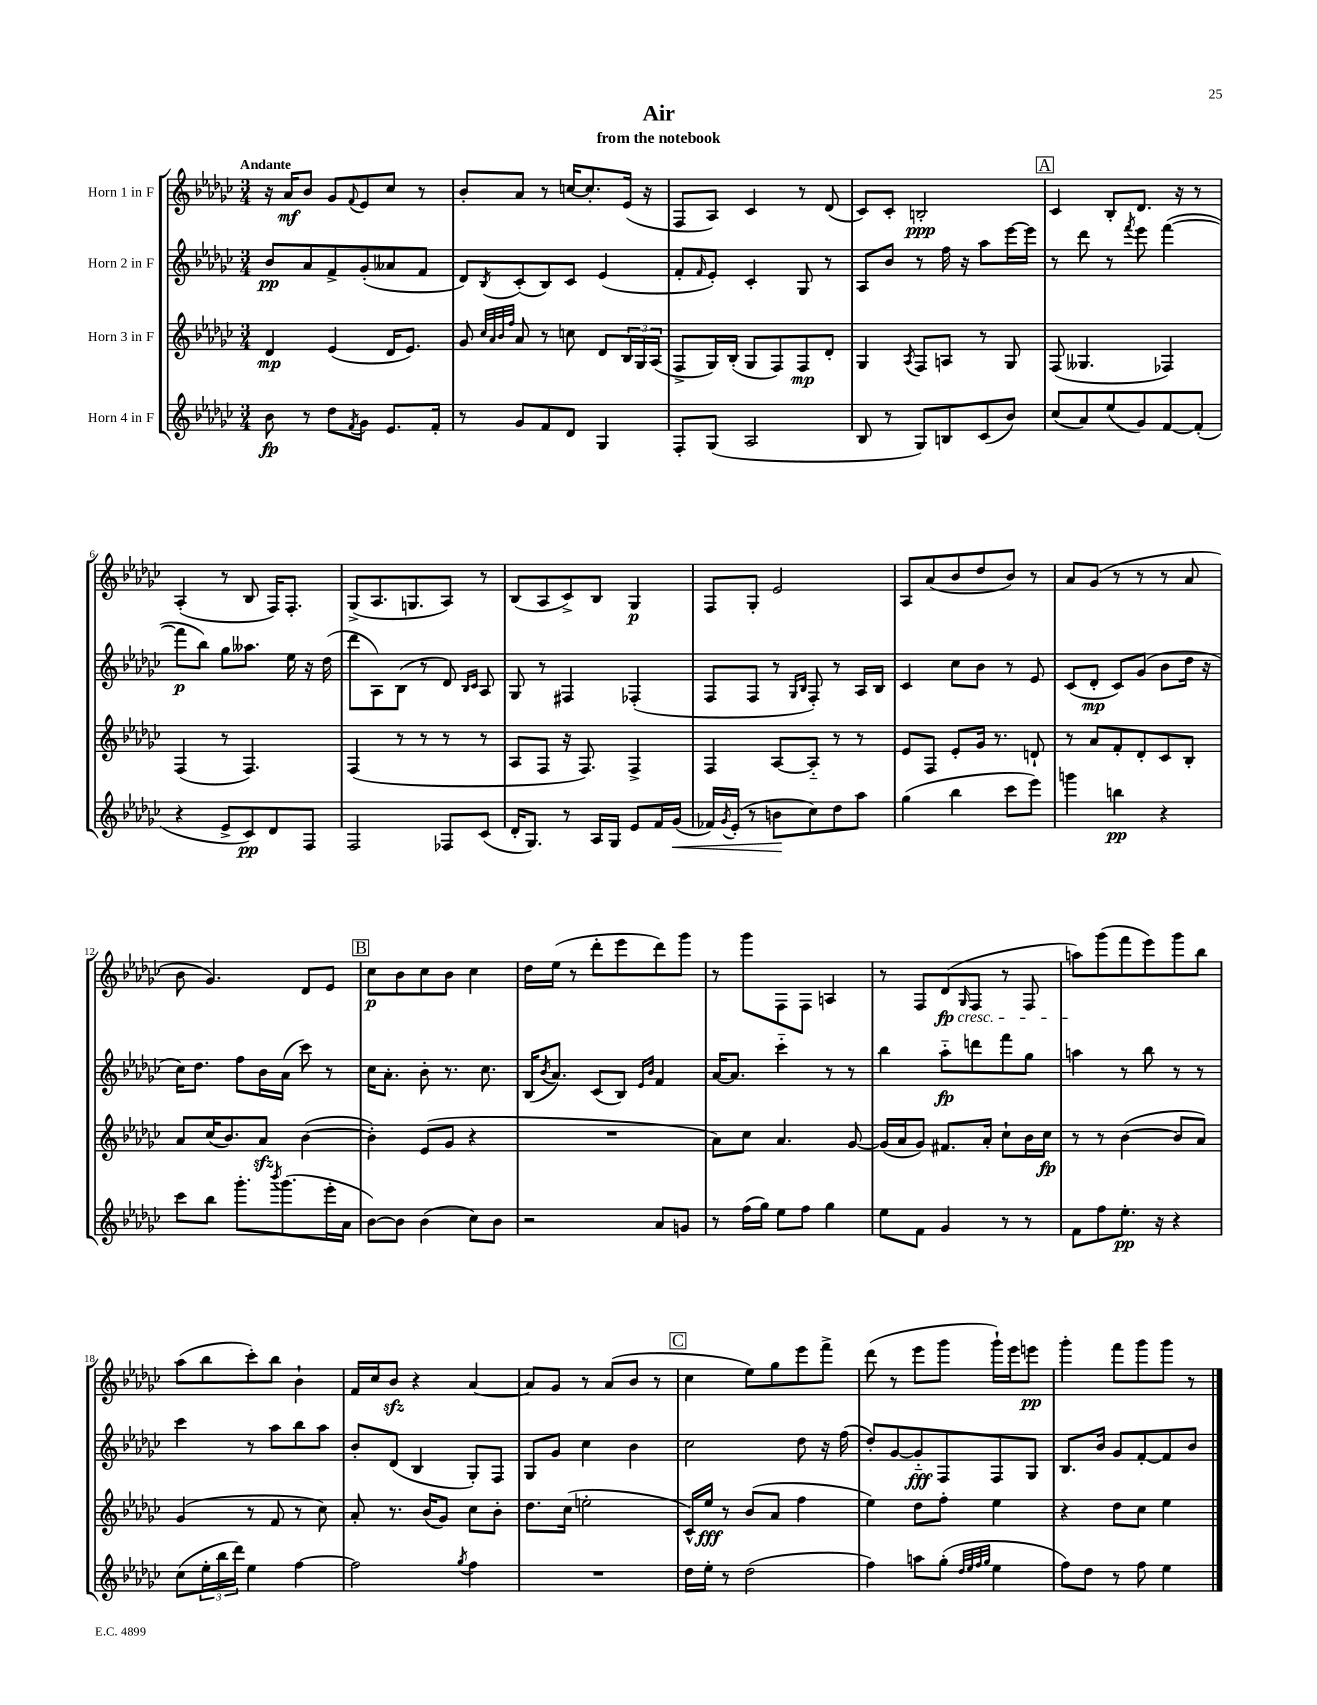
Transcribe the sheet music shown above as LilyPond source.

\header { title = "Air" subtitle = "from the notebook" }
<<
\new StaffGroup <<
\new Staff = "s0" \with { instrumentName = "Horn 1 in F" } {
    \clef treble \key ges \major \numericTimeSignature \time 3/4 \tempo "Andante"
    r16 aes'16\mf bes'8 ges'8 \appoggiatura { f'8 } ees'8 ces''8 r8 |
    bes'8-. aes'8 r8 c''16~ c''8.-. ees'16( r16 |
    f8 aes8) ces'4 r8 des'8( |
    ces'8) ces'8-. b2-.\ppp |
    \mark \markup { \box "A" } ces'4 bes8-. des'8. r16 r8 |
    aes4-.( r8 bes8 f16) f8.-. |
    ges8->( aes8. g8. aes8) r8 |
    bes8( aes8 ces'8->) bes8 ges4\p |
    f8 ges8-. ees'2 |
    aes8 aes'8( bes'8 des''8 bes'8) r8 |
    aes'8 ges'8( r8 r8 r8 aes'8 |
    bes'8 ges'4.) des'8 ees'8 |
    \mark \markup { \box "B" } ces''8\p bes'8 ces''8 bes'8 ces''4 |
    des''16 ees''16( r8 des'''8-. ees'''8 des'''8) ges'''8 |
    r8 ges'''8 f8 f8 a4 |
    r8 f8 des'8\fp\cresc( \grace { ges16 } f8 r8 f8 |
    a''8\!) ges'''8( f'''8 ees'''8) ges'''8 bes''8 |
    aes''8( bes''8 ces'''8-.) bes''8 bes'4-! |
    f'16 ces''16 bes'8\sfz r4 aes'4~ |
    aes'8 ges'8 r8 aes'8( bes'8 r8 |
    \mark \markup { \box "C" } ces''4 ees''8) ges''8 ees'''8 f'''8-> |
    des'''8( r8 ees'''8 ges'''8 ges'''16-!) ees'''16 e'''8\pp |
    ges'''4-. f'''8 ges'''8 ges'''8 r8 \bar "|." |
}
\new Staff = "s1" \with { instrumentName = "Horn 2 in F" } {
    \clef treble \key ges \major \numericTimeSignature \time 3/4
    bes'8\pp aes'8 f'8-> ges'8-.( aeses'8 f'8 |
    des'8) \acciaccatura { bes8 } ces'8-.( bes8) ces'8 ees'4( |
    f'8-. \grace { f'16 } ees'8-.) ces'4-. ges8 r8 |
    aes8 bes'8 r8 f''16 r16 aes''8 ees'''16~ ees'''16 |
    \mark \markup { \box "A" } r8 des'''8 r8 \acciaccatura { f'''8 } ees'''8 f'''4~( |
    f'''8\p bes''8) ges''8 aeses''8. ees''16 r16 des''16( |
    des'''8 aes8) bes8( r8 des'8) \grace { bes16 ces'16 } aes8 |
    ges8 r8 fis4 fes4-.( |
    f8 f8 r8 \grace { ges16 bes16 } f8-.) r8 aes16 bes16 |
    ces'4 ces''8 bes'8 r8 ees'8 |
    ces'8( des'8-.\mp ces'8) ges'8( bes'8 des''16 r16 |
    ces''16) des''8. f''8 bes'16 aes'16( ces'''8) r8 |
    \mark \markup { \box "B" } ces''16 aes'8.-. bes'8-. r8. ces''8. |
    bes16( \acciaccatura { bes'8 } aes'8.) ces'8( bes8) \grace { ees'16 bes'16 } f'4 |
    aes'16~ aes'8. ces'''4-_ r8 r8 |
    bes''4 aes''8-_\fp d'''8 f'''8 ges''8 |
    a''4 r8 bes''8 r8 r8 |
    ces'''4 r8 aes''8 bes''8 aes''8 |
    bes'8-. des'8( bes4 ges8-.) f8 |
    ges8 ges'8 ces''4 bes'4 |
    \mark \markup { \box "C" } ces''2 des''8 r16 f''16( |
    des''8-.) ges'8~ ges'8-_\fff f8 f8 ges8 |
    bes8. bes'16 ges'8 f'8~-. f'8 bes'8 \bar "|." |
}
\new Staff = "s2" \with { instrumentName = "Horn 3 in F" } {
    \clef treble \key ges \major \numericTimeSignature \time 3/4
    des'4\mp ees'4( des'16 ees'8.) |
    ges'8 \grace { ces''32 aes'32 bes'32 f''32 } aes'8 r8 c''8 des'8 \tuplet 3/2 { bes16 ges16 aes16( } |
    f8-> ges16) bes16-.( ges8 f8) f8\mp des'8-. |
    ges4 \acciaccatura { aes8 } f8 a8 r8 ges8 |
    \mark \markup { \box "A" } f8( geses4. fes4) |
    f4( r8 f4.) |
    f4( r8 r8 r8 r8 |
    aes8 f8 r16 f8.) f4-> |
    f4 aes8~ aes8-_ r8 r8 |
    ees'8 f8 ees'8-. ges'16 r8. d'8-! |
    r8 aes'8 f'8-. des'8-. ces'8 bes8-. |
    aes'8 ces''16( bes'8.) aes'8\sfz bes'4~( |
    \mark \markup { \box "B" } bes'4-.) ees'8( ges'8 r4 |
    R2. |
    aes'8) ces''8 aes'4. ges'8~ |
    ges'16( aes'16 ges'8) fis'8. aes'16-. ces''8-! bes'16 ces''16\fp |
    r8 r8 bes'4~( bes'8 aes'8) |
    ges'4( r8 f'8 r8 ces''8) |
    aes'8-. r8. bes'16( ges'8) ces''8 bes'8-. |
    des''8. ces''16( e''2-. |
    \mark \markup { \box "C" } ces'16-^) ees''16\fff r8 bes'8( aes'8 f''4 |
    ees''4) des''8 f''8-. ees''4 |
    r4 des''8 ces''8 ees''4 \bar "|." |
}
\new Staff = "s3" \with { instrumentName = "Horn 4 in F" } {
    \clef treble \key ges \major \numericTimeSignature \time 3/4
    bes'8\fp r8 des''8 \acciaccatura { f'8 } ges'8 ees'8. f'16-. |
    r8 ges'8 f'8 des'8 ges4 |
    f8-. ges8( aes2 |
    bes8 r8 ges8) b8 ces'8( bes'8) |
    \mark \markup { \box "A" } ces''8( aes'8) ees''8( ges'8) f'8~ f'8-.( |
    r4 ees'8-> ces'8\pp) des'8 f8 |
    f2 fes8 ces'8( |
    des'16-. ges8.) r8 aes16 ges16 ees'8 f'16 ges'16\<( |
    fes'16) \acciaccatura { ges'8 } ees'16-.( r8 b'8\! ces''8) des''8 aes''8 |
    ges''4( bes''4 ces'''8 ees'''8) |
    g'''4 b''4\pp r4 |
    ces'''8 bes''8 ges'''8.-. \acciaccatura { bes'''8 } ges'''8.( ees'''16-. aes'16 |
    \mark \markup { \box "B" } bes'8~) bes'8 bes'4( ces''8) bes'8 |
    r2 aes'8 g'8 |
    r8 f''16( ges''16) ees''8 f''8 ges''4 |
    ees''8 f'8 ges'4 r8 r8 |
    f'8 f''8 ees''8.-.\pp r16 r4 |
    ces''8( \tuplet 3/2 { ees''16-. bes''16 des'''16) } ees''4 f''4~ |
    f''2 \acciaccatura { ges''8 } f''4 |
    R2. |
    \mark \markup { \box "C" } des''16 ees''16-. r8 des''2( |
    f''4) a''8 ges''8-.( \grace { des''32 ees''32 f''32 ges''32 } ees''4 |
    f''8) des''8 r8 f''8 ees''4 \bar "|." |
}
>>
>>
